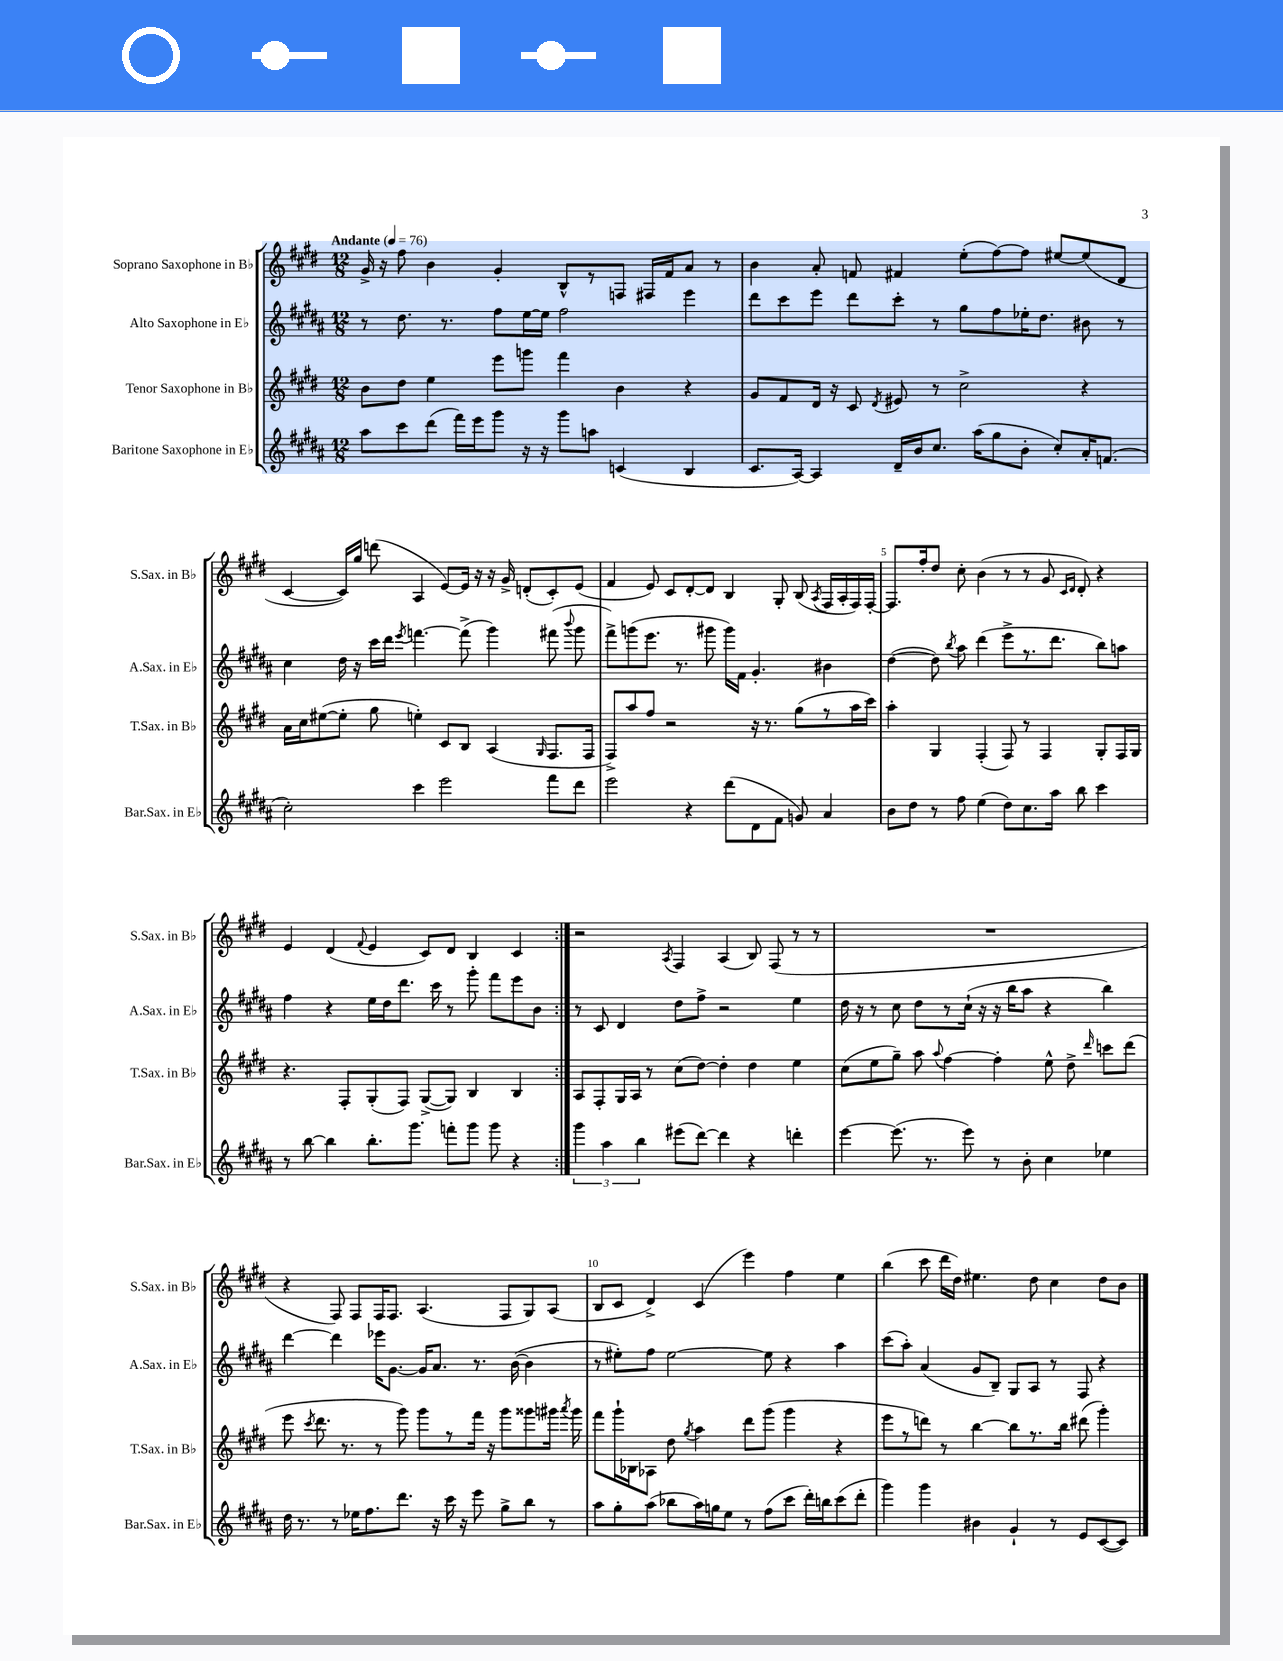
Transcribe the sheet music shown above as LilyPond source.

<<
\new StaffGroup <<
\new Staff = "s0" \with { instrumentName = "Soprano Saxophone in Bb" shortInstrumentName = "S.Sax. in Bb" } {
    \clef treble \key e \major \numericTimeSignature \time 12/8 \tempo "Andante" 4 = 76
    \autoBeamOff \repeat volta 2 { gis'16-> r16 fis''8 b'4 gis'4-. b8[-^ r8 f8] fis16[ fis'16 a'8] r8 |
    b'4 a'8-. f'8 fis'4 e''8[-.( fis''8~) fis''8] eis''8[~ eis''8( dis'8] |
    cis'4~ cis'16[) gis''16] d'''8( a4 e'8[~) e'16] r16 r16 gis'16-> d'8[-.( cis'8-.) e'8]( |
    fis'4 e'8) cis'8[ dis'8~-. dis'8] b4 gis8-. b8( \acciaccatura { a8 } fis16[ a16-. fis16) fis16]~-. |
    fis8.[ fis''16-. dis''8] cis''8-. b'4( r8 r8 gis'8 \grace { cis'16[ dis'16] } dis'8-.) r4 |
    e'4 dis'4( \appoggiatura { fis'8 } e'4 cis'8[) dis'8] b4 cis'4 | }
    r2 \acciaccatura { a8 } fis4 a4( b8) fis8( r8 r8 |
    R1. |
    r4 fis8) fis8[ fis16 fis8.] a4.( fis8[ gis8) a8]( |
    b8[ cis'8] dis'4->) cis'4( e'''4) fis''4 e''4 |
    b''4( cis'''8 dis'''16[ dis''16]) eis''4. dis''8 cis''4 dis''8[ b'8] \bar "|." |
}
\new Staff = "s1" \with { instrumentName = "Alto Saxophone in Eb" shortInstrumentName = "A.Sax. in Eb" } {
    \clef treble \key b \major \numericTimeSignature \time 12/8
    \autoBeamOff \repeat volta 2 { r8 dis''8. r8. fis''8[ e''16~ e''16] fis''2 e'''4 |
    dis'''8[ cis'''8 e'''8] dis'''8[ cis'''8]-. r8 gis''8[ fis''8 ees''16-. dis''8.] bis'8 r8 |
    cis''4 dis''16 r16 cis'''16[ dis'''16] \acciaccatura { e'''8 } f'''4.~ f'''8->( gis'''4) fis'''8( \appoggiatura { b'''8 } gis'''8 |
    fis'''8[->) g'''8( e'''8.] r8. gis'''8 gis'''16[) fis'16] gis'4.-. bis'4 |
    dis''4~( dis''8) \acciaccatura { b''8 } ais''8 dis'''4( e'''8[-> r8. dis'''8.] b''8[) a''8] |
    fis''4 r4 e''16[ dis''16 dis'''8.] cis'''16 r8 gis'''8-. fis'''8[ e'''8 b'8] | }
    r8 cis'8 dis'4 dis''8[ fis''8]-> r2 e''4 |
    dis''16 r16 r8 cis''8 dis''8[ r8 cis''16]-!( r16 r16 b''16[ ais''8] r4 b''4) |
    dis'''4~ dis'''4 ees'''16[ gis'8.]~ gis'16[ ais'8.] r8. b'16~( b'4 |
    r8 eis''8[-.) fis''8] eis''2~ eis''8 r4 ais''4 |
    cis'''8[( ais''8]-.) ais'4( gis'8[ b8]--) gis8[ ais8] r8 fis8 r4 \bar "|." |
}
\new Staff = "s2" \with { instrumentName = "Tenor Saxophone in Bb" shortInstrumentName = "T.Sax. in Bb" } {
    \clef treble \key e \major \numericTimeSignature \time 12/8
    \autoBeamOff \repeat volta 2 { b'8[ dis''8] e''4 e'''8[ g'''8] fis'''4 b'4 r4 |
    gis'8[ fis'8 dis'16] r16 cis'8 \acciaccatura { dis'8 } eis'8 r8 cis''2-> r4 |
    a'16[ cis''16 eis''8~( eis''8]-. gis''8 e''4-.) cis'8[ b8] a4( \grace { gis16 } fis8.[ fis16] |
    fis8[->) a''8 fis''8] r2 r16 r8. gis''8[( r8 a''16 cis'''16]) |
    a''4-. gis4 fis4-.( fis8) r8 fis4 gis8[-. fis16 gis16] |
    r4. fis8[-. gis8-.( fis8]) gis8[~->( gis8]) b4 b4 | }
    a8[ fis8-. gis16 a16] r8 cis''8[( dis''8]~) dis''4-. dis''4 e''4 |
    cis''8[( e''8 gis''8]--) a''8 \appoggiatura { a''8 } fis''4~ fis''4-. e''8-^ dis''8-> \grace { dis'''16 } c'''8[ dis'''8]( |
    e'''8 \acciaccatura { cis'''8 } dis'''8. r8. r8 gis'''8) gis'''8[ r8 fis'''16] r16 gis'''8[ gisis'''8 gis'''16] \acciaccatura { a'''8 } gis'''16 |
    fis'''8[ gis'''16-! bes16 aes8] dis''8 \acciaccatura { gis''8 } a''4 dis'''8[ gis'''8]( gis'''4 r4 |
    e'''8[ r8 d'''8]) r8 b''4~ b''8[ r8. b''16] dis'''8( gis'''4-.) \bar "|." |
}
\new Staff = "s3" \with { instrumentName = "Baritone Saxophone in Eb" shortInstrumentName = "Bar.Sax. in Eb" } {
    \clef treble \key b \major \numericTimeSignature \time 12/8
    \autoBeamOff \repeat volta 2 { ais''8[ cis'''8 dis'''8]( fis'''16[) e'''16 gis'''8] r16 r16 gis'''8[ a''8] c'4( b4 |
    cis'8.[ ais16]~) ais4 dis'16[-- b'16 cis''8.] ais''16[( gis''8 b'8]-. cis''8[-.) ais'16-. f'8.]( |
    cis''2-.) cis'''4 e'''2 fis'''8[ dis'''8] |
    e'''2 r4 dis'''8[( dis'8 fis'8] g'8) ais'4 |
    b'8[ dis''8] r8 fis''8 e''4( dis''8[) cis''8. ais''16] b''8 cis'''4 |
    r8 b''8~ b''4 b''8.[-. gis'''8.] f'''8[-. gis'''8] gis'''8 r4 | }
    \tuplet 3/2 { gis'''4 ais''4 b''4 } eis'''8[( dis'''8]~) dis'''4 r4 d'''4-. |
    e'''4~ e'''8.( r8. e'''8) r8 b'8-. cis''4 ees''4 |
    dis''16 r8. r8 ees''16[ fis''8. dis'''8.] r16 cis'''16 r16 e'''8 gis''8[-> b''8] r8 |
    ais''8[ gis''8-. ais''8]( bes''8[ ais''16) g''16 e''8] r8 fis''8[( cis'''8] dis'''16[-.) b''16 cis'''8( dis'''8]-. |
    gis'''4) gis'''4 bis'4 gis'4-! r8 e'8[ cis'8~( cis'8]) \bar "|." |
}
>>
>>
\layout { \context { \Score \override BarNumber.break-visibility = ##(#f #t #t) barNumberVisibility = #(every-nth-bar-number-visible 5) } }
